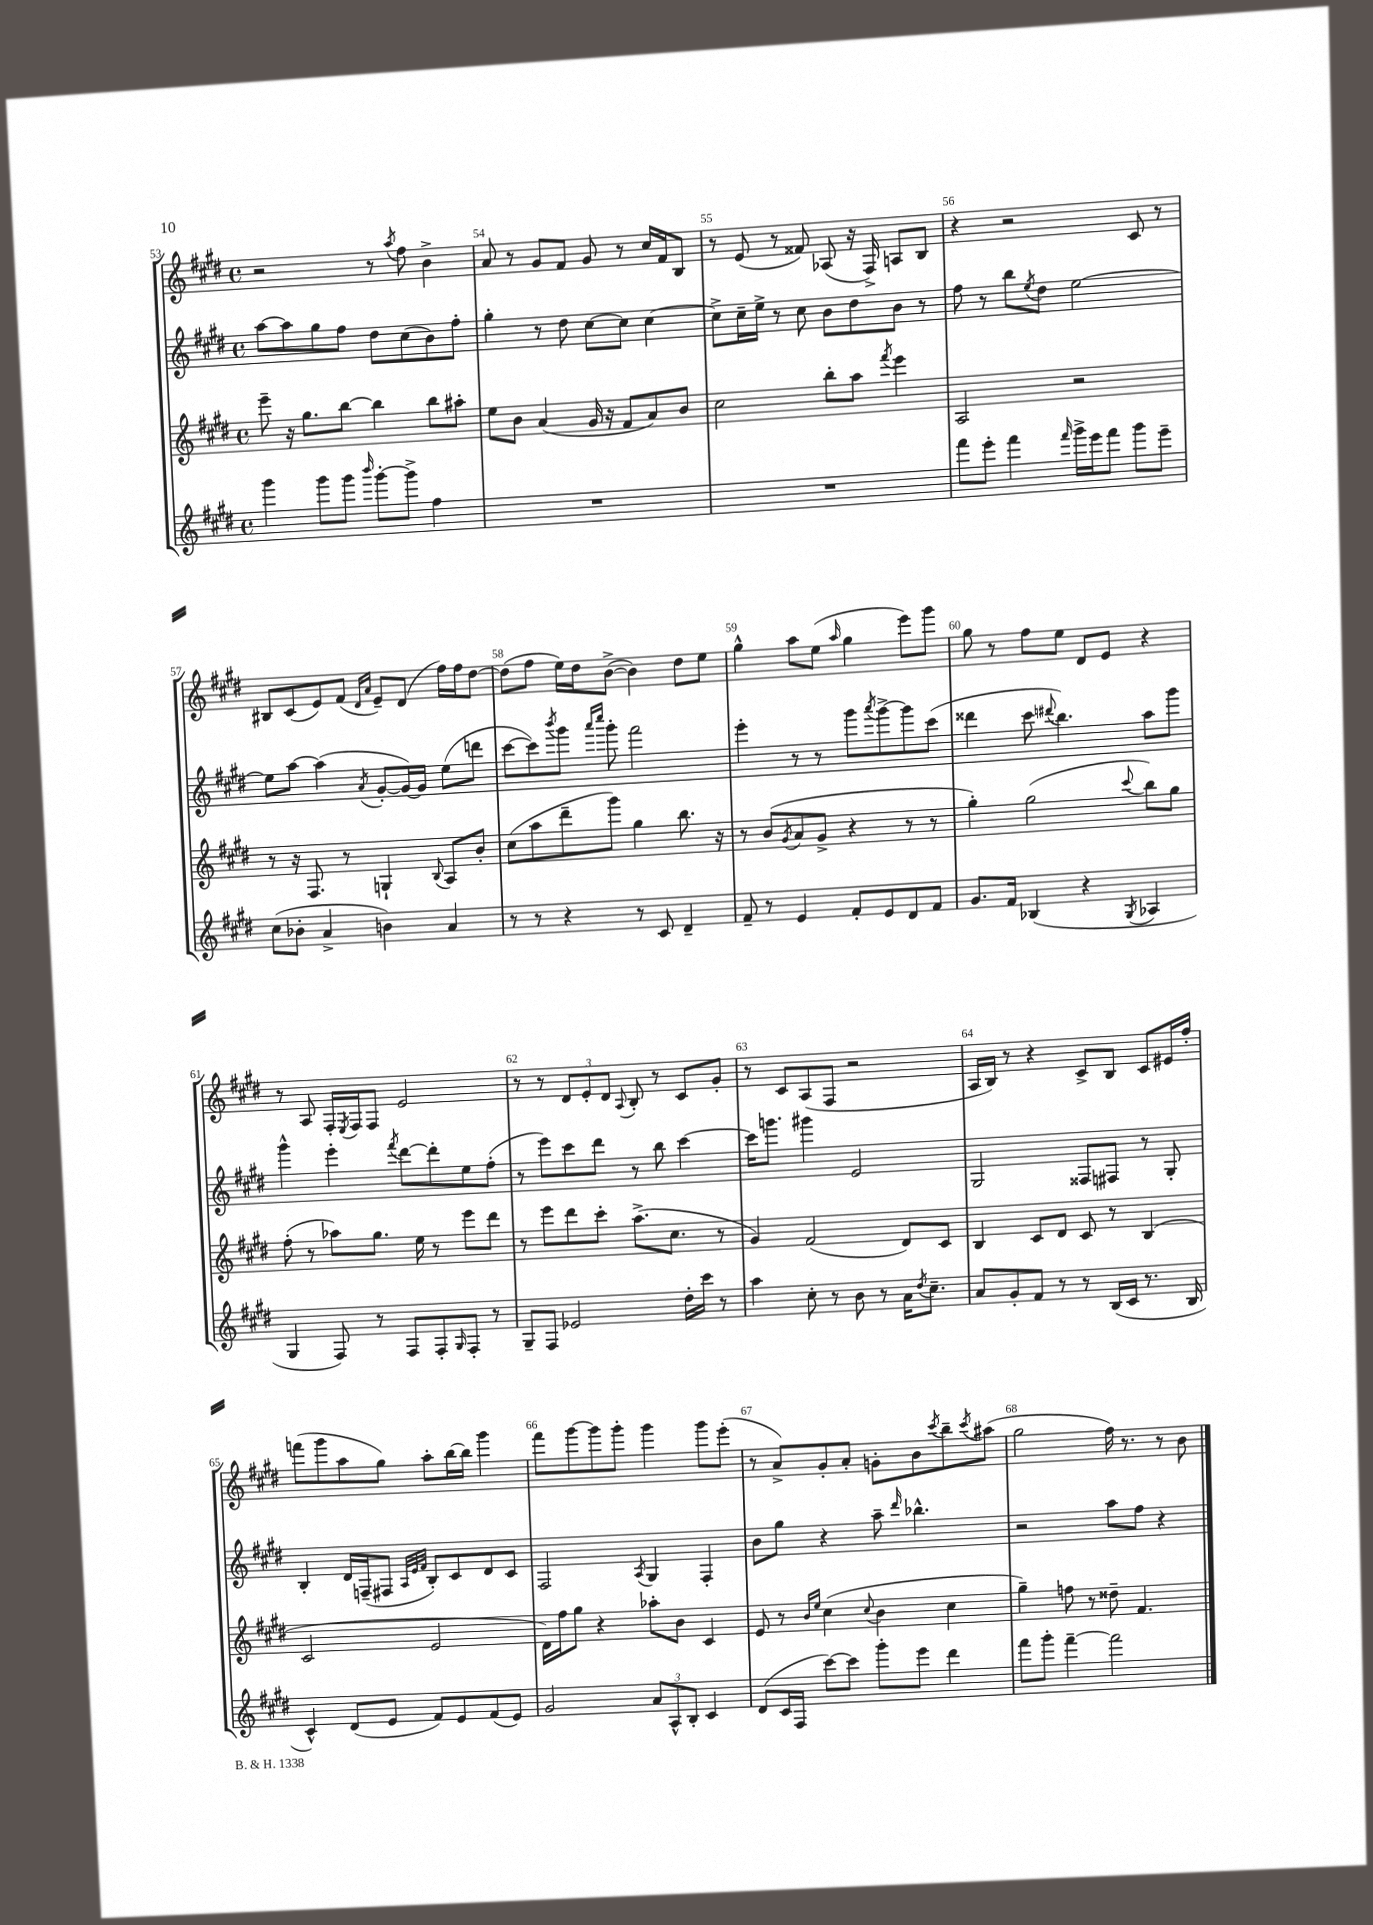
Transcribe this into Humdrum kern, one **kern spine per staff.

**kern	**kern	**kern	**kern
*part4	*part3	*part2	*part1
*staff4	*staff3	*staff2	*staff1
*clefG2	*clefG2	*clefG2	*clefG2
*k[f#c#g#d#]	*k[f#c#g#d#]	*k[f#c#g#d#]	*k[f#c#g#d#]
*M4/4	*M4/4	*M4/4	*M4/4
*met(c)	*met(c)	*met(c)	*met(c)
=53	=53	=53	=53
4ggg#\	8eee~\	[8aa\L	2r
.	16r	8aa\]	.
.	8.gg#\L	.	.
8ggg#\L	.	8gg#\	.
8ggg#\J	[8bb\J	8ff#\J	.
16qqbbb/	.	.	.
[8ggg#'\L	4bb\]	8dd#\L	8r
.	.	.	8qaa/
8ggg#^\J]	.	(8cc#\	8ff#\
4ff#\	8bb\L	8b\)	4b^\
.	8aa#X'\J	8ff#'\J	.
=54	=54	=54	=54
1r	8ee\L	4gg#'\	8a/
.	8b\J	.	8r
.	(4a/	8r	8g#/L
.	.	8dd#\	8f#/J
.	16g#/	[8cc#\L	8g#/
.	16r	.	.
.	8f#/L	8cc#\J]	8r
.	8a/)	[4cc#\	16cc#/LL
.	.	.	16f#/J
.	8b/J	.	8B/J
=55	=55	=55	=55
1r	2cc#\	8cc#^\L]	8r
.	.	16cc#~\L	(8e/
.	.	16ee^\JJ	.
.	.	8r	8r
.	.	8cc#\	8f##X/)
.	8bb'\L	8b\L	(8A-X/
.	8aa\J	8dd#\	16r
.	.	.	16F#^/)
.	8qfff#/	.	.
.	4eee\	8b\J	8An/L
.	.	8r	8B/J
=56	=56	=56	=56
8fff#\L	2A/	8ff#\	4r
8eee'\J	.	8r	.
4fff#\	.	8bb\L	2r
.	.	8qee/	.
.	.	8dd#\J	.
16qqfff#/	.	.	.
16ggg#^\LL	2r	[2ee\	.
16eee\J	.	.	.
8fff#\J	.	.	.
8ggg#\L	.	.	8c#/
8eee~\J	.	.	8r
!!LO:LB:g=z
=57	=57	=57	=57
(8cc#\L	8r	8ee\L]	8B#X/L
8b-X'\J	16r	[8aa\J	(8c#/
.	8.F#/	.	.
4a^/	.	(4aa\]	8e/)
.	8r	.	(8f#/J
.	.	.	16qqd#/LL
.	.	8qa/	16qqa/JJ
4bn\)	4Gn`/	[8g#'/L	8e~/L)
.	.	16g#/L_)	(8d#/J
.	.	16g#/JJ]	.
.	8qqB/	.	.
4a/	8A/L	(8ee\L	16ff#\LL)
.	.	.	16ff#\J
.	8b'/J	8dddn\J	[8dd#\J
=58	=58	=58	=58
8r	(8cc#\L	[8ccc#\L	(8dd#\L]
8r	8aa\	8ccc#\])	8ff#\J
.	.	8qbbb/	.
4r	8ddd#~\	8ggg#\J	16ee\LL)
.	.	.	16dd#\J
.	.	16qqaaa/LL	.
.	.	16qqcccc#/JJ	.
.	8ggg#\J)	8ggg#'\	([8b^\J
8r	4gg#\	2fff#\	4b\])
8c#/	.	.	.
4d#~/	8.bb\	.	8dd#\L
.	.	.	8ee\J
.	16r	.	.
=59	=59	=59	=59
8f#~/	8r	4eee'\	4gg#^^\
8r	(8b/L	.	.
.	8qg#/	.	.
4e/	8a/	8r	8aa\L
.	8g#^/J	8r	(8ee\J
.	.	.	16qqaa/
8f#'/L	4r	8ggg#\L	4gg#\
.	.	8qaaa/	.
8e/	.	[8ggg#^\	.
8d#/	8r	8ggg#\]	8eee\L)
8f#/J	8r	(8ccc#\J	8ggg#\J
=60	=60	=60	=60
8.g#/L	4gg#'\)	4ddd##X\	8gg#\
.	.	.	8r
16f#/Jk	.	.	.
(4B-X/	(2gg#\	8ccc#\	8ff#\L
.	.	8qqddd#X/	.
.	.	4.bb\)	8ee\J
4r	.	.	8d#/L
.	.	.	8e/J
8qG#/	8qqccc#/	.	.
4A-X/	8bb\L)	8aa\L	4r
.	8gg#\J	8ggg#\J	.
!!LO:LB:g=z
=61	=61	=61	=61
4G#/	(8ff#'\	4ggg#^^\	8r
.	8r	.	8A/
8F#/)	8aa-X\L)	4eee'\	16F#'/LL
.	.	.	8qE/
.	.	.	16F#/J
8r	8.gg#\J	.	8F#/J
.	.	8qfff#/	.
8F#/L	.	[8ddd#\L	2e/
.	16ee\	.	.
8F#'/	8r	8ddd#'\]	.
16qqG#/	.	.	.
8F#'/J	8eee\L	8ee\	.
8r	8ddd#\J	(8ff#'\J	.
=62	=62	=62	=62
8G#~/L	8r	8r	8r
8F#/J	8eee\L	8eee\L)	8r
2e-X/	8ddd#\	8ccc#\	12d#/L
.	.	.	12e'/
.	8ccc#'\J	8ddd#\J	.
.	.	.	12d#/J
.	.	.	8qqA/
.	(8.aa^\L	8r	8B'/
.	.	8bb\	8r
.	8.cc#\J	.	.
16dd#'\LL	.	[4ccc#\	8c#/L
16ccc#\JJ	.	.	.
8r	8r	.	8g#'/J
=63	=63	=63	=63
4aa\	4g#/)	16ccc#\KL]	8r
.	.	8.gggn\J	.
.	.	.	8c#/L
8cc#'\	(2f#/	4ggg#X\	(8A/
8r	.	.	8F#/J
8b\	.	2e/	2r
8r	.	.	.
16a\KL	8d#/L)	.	.
8qdd#/	.	.	.
8.cc#~\J	.	.	.
.	8c#/J	.	.
=64	=64	=64	=64
8a/L	4B/	2G#/	16A/LL
.	.	.	16B/JJ)
8g#'/	.	.	8r
8f#/J	8c#/L	.	4r
8r	8d#/J	.	.
8r	8c#/	8F##X/L	8c#^/L
(16B/LL	8r	8F#X/J	8B/J
16c#/JJ	.	.	.
8.r	(4B/	8r	8c#/L
.	.	8G#'/	16e#X/L
16B/	.	.	16ff#'/JJ
!!LO:LB:g=z
=65	=65	=65	=65
4c#^^/)	2c#/	4B'/	(8fffn\L
.	.	.	8ggg#\
(8d#/L	.	16d#/LL	8aa\
.	.	(16Fn~/J	.
8e/J	.	8F#X/J	8gg#\J)
.	.	32qqA/LLL	.
.	.	32qqe/	.
.	.	32qqf#/JJJ	.
8f#/L)	2e/	8B'/L)	8aa'\L
8e/	.	8c#/	[16bb\L
.	.	.	16bb\JJ]
(8f#/	.	8d#/	4ggg#\
8e/J)	.	8c#/J	.
=66	=66	=66	=66
2g#/	16d#\LL)	2F#/	8fff#\L
.	16ff#\J	.	.
.	8gg#\J	.	[8ggg#\
.	4r	.	8ggg#\]
.	.	.	8ggg#'\J
.	.	8qA/	.
12a/L	8aa-X'\L	4G#/	4ggg#\
12A^^/	.	.	.
.	8b\J	.	.
12B'/J	.	.	.
4c#/	4c#/	4F#'/	8ggg#\L
.	.	.	(8eee'\J
=67	=67	=67	=67
(8d#/L	8e/	8b\L	8r
16c#/L	8r	8gg#\J	8a^/L)
16F#/JJ	.	.	.
.	16qqb/LL	.	.
.	16qqee/JJ	.	.
[8ccc#\L)	(4cc#\	4r	8g#'/
8ccc#\J]	.	.	8a'/J
.	8qqcc#/	.	.
8ggg#'\L	4b\	8aa~\	8gn'\L
.	.	16qqddd#/	.
8eee\J	.	4.bb-X^^\	8b\
.	.	.	8qccc#/
4ddd#\	4cc#\	.	8bb~\
.	.	.	8qccc#/
.	.	.	(8aa#X\J
=68	=68	=68	=68
8fff#\L	4gg#~\)	2r	2gg#\
8ggg#'\J	.	.	.
[4fff#~\	8ffn\	.	.
.	8r	.	.
2fff#\]	8dd##X~\	8aa\L	16ff#\)
.	.	.	8.r
.	4.f#/	8ff#\J	.
.	.	4r	8r
.	.	.	8b\
==	==	==	==
*-	*-	*-	*-
